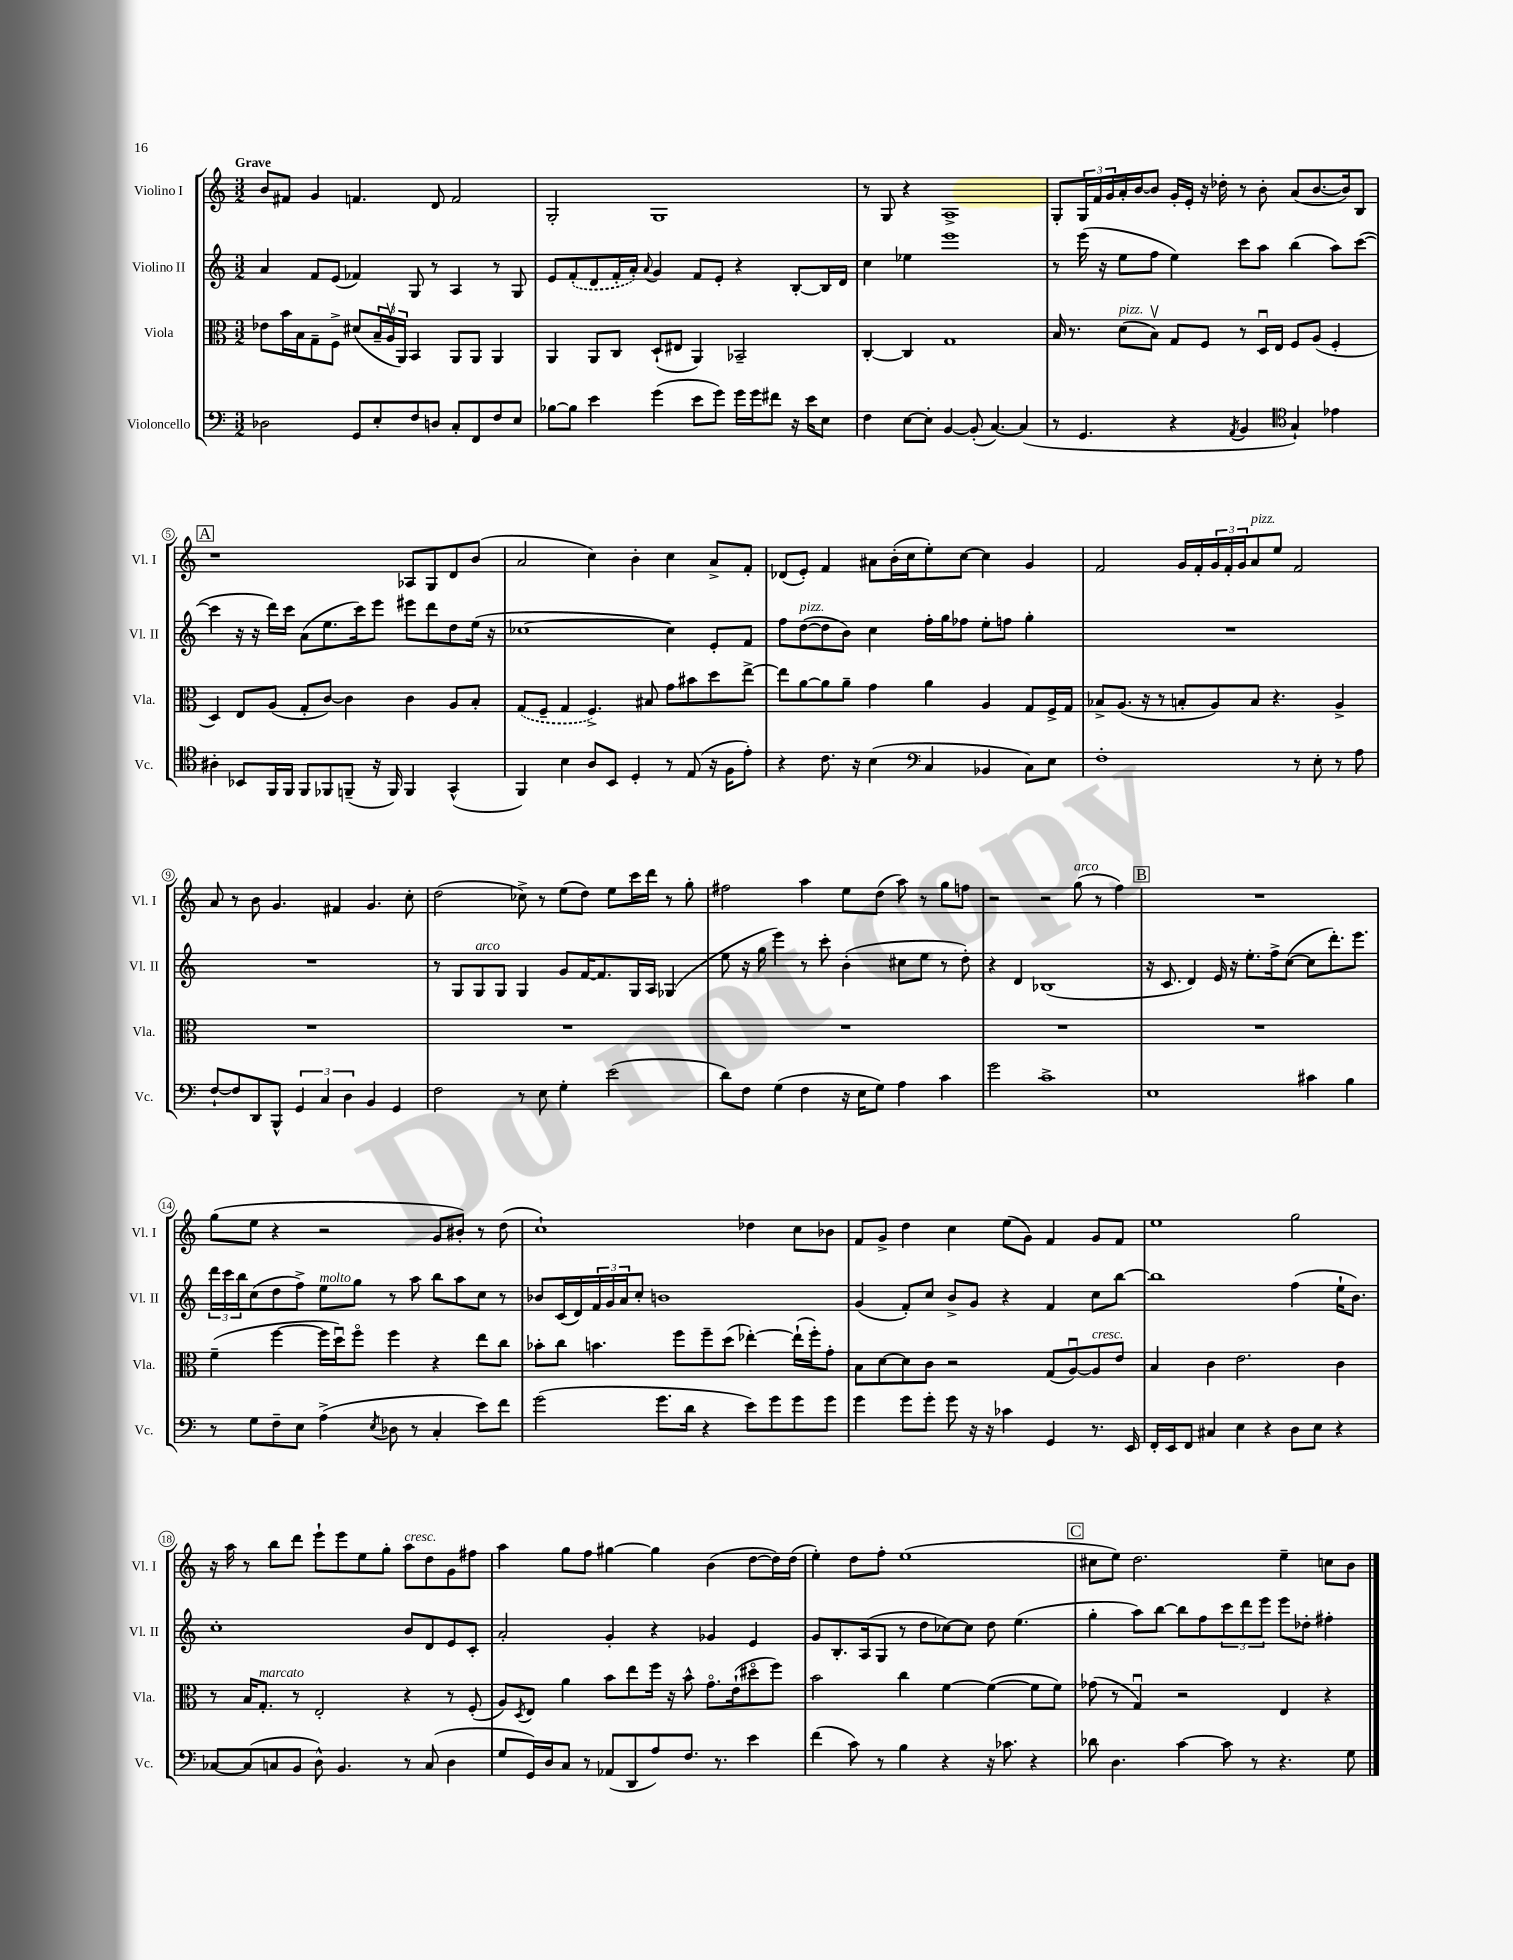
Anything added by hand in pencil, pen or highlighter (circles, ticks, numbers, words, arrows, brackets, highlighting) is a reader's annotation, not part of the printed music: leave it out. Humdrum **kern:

**kern	**kern	**kern	**kern
*part4	*part3	*part2	*part1
*staff4	*staff3	*staff2	*staff1
*I"Violoncello	*I"Viola	*I"Violino II	*I"Violino I
*I'Vc.	*I'Vla.	*I'Vl. II	*I'Vl. I
*clefF4	*clefC3	*clefG2	*clefG2
*k[]	*k[]	*k[]	*k[]
*M3/2	*M3/2	*M3/2	*M3/2
=1	=1	=1	=1
!	!	!	!LO:TX:a:B:t=Grave
2D-X\	8e-X\L	4a/	8b/L
.	16b\L	.	8f#X/J
.	16B\J	.	.
.	8G~\	8f/L	4g/
.	8F^\J	(8e/J	.
8GG/L	(8d#X/L	4f-X/)	4.fn/
8E'/	24B~/L	.	.
.	24Av/	.	.
.	24AA/JJ)	.	.
8F/	4BB/	8G/	.
8Dn/J	.	8r	8d/
8C'/L	8AA/L	4A/	2f/
8FF/	8AA/J	.	.
8F/	4AA/	8r	.
8E/J	.	8G/	.
=2	=2	=2	=2
[8B-X\L	4AA/	8e/L	2G'/
8B-\J]	.	(8f'/	.
4e\	8AA/L	8d/	.
.	8C/J	16f'/L	.
.	.	16a'/JJ)	.
.	.	8qqa/	.
(4g\	(8D`/L	4g/	1G
.	8E#X/J	.	.
8e\L	4AA/)	8f/L	.
8g\J)	.	8e'/J	.
16g\LL	2BB-X~/	4r	.
16g\J	.	.	.
8f#X\J	.	.	.
16r	.	[8B'/L	.
16e\KL	.	.	.
8E\J	.	16B/L]	.
.	.	16d/JJ	.
=3	=3	=3	=3
4F\	[4C'/	4cc\	8r
.	.	.	8G/
[8E\L	4C/]	4ee-X\	4r
8E'\J]	.	.	.
[4BB/	1G	1eee	1A^
(8BB'/]	.	.	.
[4.C/)	.	.	.
(4C/]	.	.	.
=4	=4	=4	=4
8r	16B/	8r	8G'/L
.	8.r	.	.
4.GG/	.	(16eee\	24G/L
.	.	.	24f/
.	.	16r	.
.	.	.	24g/
!	!LO:TX:a:i:t=pizz.	!	!
.	(8d\L	8ee\L	16a'/
.	.	.	[16b/J
.	8Bv\J)	8ff\J	8b/J]
4r	8G/L	4ee\)	16g'/LL
.	.	.	16e'/JJ
.	8F/J	.	16r
.	.	.	16dd-X'\
8qAA/	.	.	.
4BB/	8r	8ccc\L	8r
.	16Du/LL	8aa\J	8b'\
.	16E/JJ	.	.
*clefC4	*	*	*
4G`/)	8F/L	(4bb\	(8a/L
.	(8A/J	.	[8.b/
4e-X\	4F'/	8aa\L)	.
.	.	.	16b/k])
.	.	([8ccc\J	8B/J
!!LO:LB:g=z
!!LO:REH:place=s1:t=A
=5	=5	=5	=5
4A#X'\	4D/)	4ccc\]	1r
8BB-X/L	8E/L	16r	.
.	.	16r	.
16FF/L	(8A/J	16ddd\LL)	.
16FF/JJ	.	16ccc\JJ	.
8FF/L	8G'/L	(8a\L	.
8FF-X/	[8c/J)	8.ee\	.
(8FFn~/J	4c\]	.	.
.	.	16ccc\k)	.
16r	.	8eee\J	.
16FF/)	.	.	.
4FF/	4c\	8eee#X\L	8A-X/L
.	.	8ddd\	8G/
(4GG^^/	8A/L	8dd\	8d/
.	8B'/J	(16ee\Jk	(8b/J
.	.	16r	.
=6	=6	=6	=6
4FF/)	(8G/L	[1cc-X	2a/
.	8F~/J	.	.
4B\	4G/	.	.
8A/L	4.F^/)	.	4cc\)
8BB/J	.	.	.
4D'/	.	.	4b'\
.	8B#X/	.	.
8r	8g\L	4cc-\])	4cc\
(8E/	8b#X\	.	.
16r	8dd\	8e'/L	8a^/L
16F\KL	.	.	.
8e'\J)	[8ee^\J	8f/J	8f'/J
=7	=7	=7	=7
4r	8ee\L]	8ff\L	(8d-X/L
!	!	!LO:TX:a:i:t=pizz.	!
.	[8a\	([8dd\	8e'/J)
8.c\	8a\]	8dd\]	4f/
.	8a~\J	8b\J)	.
16r	.	.	.
(4B\	4g\	4cc\	8a#X\L
.	.	.	(16b'\L
.	.	.	16cc\J
*clefF4	*	*	*
4C/	4a\	16ff'\LL	8ee'\)
.	.	16gg\J	.
.	.	8ff-X\J	[8cc\J
4BB-X/	4A/	8ee'\L	4cc\]
.	.	8ffn\J	.
8C\L)	8G/L	4gg'\	4g/
8E\J	16F^/L	.	.
.	16G/JJ	.	.
=8	=8	=8	=8
1F'	8B-X^/L	1.r	2f/
.	(8.A/J	.	.
.	16r	.	.
.	8r	.	.
.	8Bn'/L	.	16g/LL
.	.	.	16f'/
.	8A/)	.	24g/
.	.	.	24f'/
.	.	.	24g/J
!	!	!	!LO:TX:a:i:t=pizz.
.	8B/J	.	8a/
.	4.r	.	8ee/J
8r	.	.	2f/
8E'\	.	.	.
8r	4A^/	.	.
8A\	.	.	.
!!LO:LB:g=z
=9	=9	=9	=9
[8F`/L	1.r	1.r	8a/
8F/]	.	.	8r
8DD/	.	.	8b\
8BBB^^/J	.	.	4.g/
6GG/	.	.	.
6C/	.	.	.
.	.	.	4f#X/
6D\	.	.	.
4BB/	.	.	4.g/
4GG/	.	.	.
.	.	.	8cc'\
=10	=10	=10	=10
2F\	1.r	8r	(2dd\
.	.	8G/L	.
!	!	!LO:TX:a:i:t=arco	!
.	.	8G/	.
.	.	8G/J	.
8r	.	4G/	8cc-X^\)
8E\	.	.	8r
4G'\	.	8g/L	(8ee\L
.	.	[16f/K	8dd\J)
.	.	8.f/]	.
(2e\	.	.	8ee\L
.	.	16G/L	16ccc\L
.	.	16A/JJ	16ddd\JJ
.	.	(4G-X/	8r
.	.	.	8gg'\
=11	=11	=11	=11
8d\L)	1.r	8ee\	2ff#X\
8F\J	.	16r	.
.	.	16gg\	.
(4G\	.	4eee\)	.
4F\	.	8r	4aa\
.	.	8ccc'\	.
16r	.	(4b'\	8ee\L
16E\KL	.	.	.
8G\J)	.	.	(8dd\J
4A\	.	8cc#X\L	8aa\)
.	.	8ee\J	8r
4c\	.	8r	8gg\L
.	.	8dd'\)	8ffn\J
=12	=12	=12	=12
2g\	1.r	4r	2r
.	.	4d/	.
1c^	.	(1B-X	2r
!	!	!	!LO:TX:a:i:t=arco
.	.	.	(8gg\
.	.	.	8r
.	.	.	4ff\)
!!LO:REH:place=s1:t=B
=13	=13	=13	=13
1E	1.r	16r	1.r
.	.	8.c/	.
.	.	4d/)	.
.	.	16e/	.
.	.	16r	.
.	.	8.ee'\L	.
.	.	16ff^\k	.
.	.	([8cc\J	.
4c#X\	.	8cc\L]	.
.	.	8.ddd'\)	.
4B\	.	.	.
.	.	8.eee\J	.
!!LO:LB:g=z
=14	=14	=14	=14
8r	(4f~\	24ddd\LL	(8gg\L
.	.	24ccc\	.
.	.	24bb\J	.
8G\L	.	(8cc\	8ee\J
8F~\	[4ff\	8dd\	4r
8E\J	.	8ff^\J)	.
!	!	!LO:TX:a:i:t=molto	!
(4A^\	16ff\LL]	8ee\L	2r
.	16ddu\J)	.	.
.	8ff\J	8gg\J	.
8qE/	.	.	.
8D-X\	4ff\	8r	.
8r	.	8aa\	.
4C'/	4r	8bb\L	8g/L
.	.	8aa\	8b#X'/J)
8e\L)	8ee\L	8cc\J	8r
8f\J	8cc\J	8r	(8dd\
=15	=15	=15	=15
(2g\	8b-X'\L	8b-X/L	1cc`)
.	8cc\J	(16c/L	.
.	.	16d/)	.
.	4.bn\	24f/	.
.	.	24g/	.
.	.	24a/J	.
.	.	8cc'/J	.
8.g\L	.	1bn	.
.	8ff\L	.	.
16d\Jk	.	.	.
4r	8ff~\	.	.
.	(8dd\J	.	.
8e\L)	[4ee-X'\)	.	4dd-X\
8g\	.	.	.
8g\	(16ee-`\LL]	.	8cc\L
.	16ff'\J)	.	.
8g\J	8g'\J	.	8b-X\J
=16	=16	=16	=16
4g\	8B\L	(4g/	8f/L
.	[8d\	.	8g^/J
8g\L	8d\]	8f'/L)	4dd\
8g'\J	8c\J	8cc/J	.
8g\	2r	8b^/L	4cc\
16r	.	8g/J	.
16r	.	.	.
4c-X\	.	4r	(8ee\L
.	.	.	8g\J)
4GG/	(8G/L	4f/	4f/
.	[8Au/)	.	.
!	!LO:TX:a:i:t=cresc.	!	!
8.r	8A/]	8cc\L	8g/L
.	8e/J	[8bb\J	8f/J
16EE/	.	.	.
=17	=17	=17	=17
16FF'/LL	4B/	1bb]	1ee
16EE/J	.	.	.
8FF/J	.	.	.
4C#X/	4c\	.	.
4E\	2.e\	.	.
4r	.	.	.
8D\L	.	(4ff\	2gg\
8E\J	.	.	.
4r	4c\	16ee`\KL	.
.	.	8.b\J)	.
!!LO:LB:g=z
=18	=18	=18	=18
[8C-X/L	8r	1cc'	16r
.	.	.	16aa\
(8C-/]	16B/KL	.	8r
!	!LO:TX:a:i:t=marcato	!	!
.	8.G'/J	.	.
8Cn/	.	.	8bb\L
8BB/J	8r	.	8ddd\J
8D^^\)	2E'/	.	8eee`\L
4.BB/	.	.	8eee\
.	.	.	8ee\
.	.	.	8gg'\J
!	!	!	!LO:TX:a:i:t=cresc.
8r	4r	8b/L	8aa\L
(8C/	.	8d/	8dd\
4D\	8r	8e/	8g\
.	(8F'/	8c'/J	8ff#X\J
=19	=19	=19	=19
8G/L	8A/L)	2a'/	4aa\
.	8qD/	.	.
16GG/L)	8E/J	.	.
16D/J	.	.	.
8C/J	4a\	.	8gg\L
8r	.	.	8ff\J
(8AA-X/L	8b\L	4g'/	[4gg#X\
8DD/	8ee\	.	.
8A/)	16ff\Jk	4r	4gg#\]
.	16r	.	.
8.F/J	8b^^\	.	.
.	8.g\L	4g-X/	(4b\
8.r	.	.	.
.	(16e`\k	.	.
4e\	8dd#X\	4e/	[8dd\L
.	8ff\J)	.	16dd\L])
.	.	.	(16dd\JJ
=20	=20	=20	=20
(4f\	2b\	8g/L	4ee'\)
.	.	8.B'/	.
8c\)	.	.	8dd\L
.	.	(16A/k	.
8r	.	8G/J	8ff'\J
4B\	4cc\	8r	(1ee
.	.	8dd\L	.
4r	[4f\	[8cc-X\)	.
.	.	8cc-\J]	.
16r	(4f\_	8dd\	.
8.c-X\	.	.	.
.	.	(4.ee\	.
4r	8f\L]	.	.
.	8f\J)	.	.
!!LO:REH:place=s1:t=C
=21	=21	=21	=21
8d-X\	(8g-X\	4gg'\	8cc#X\L
4.D\	8r	.	8ee\J)
.	4Gu/)	8aa\L)	2.dd\
.	.	[8bb\J	.
[4c\	2r	8bb\L]	.
.	.	8ff\	.
8c\]	.	12ccc\	.
.	.	12ddd\	.
8r	.	.	.
.	.	12eee\J	.
4.r	4E/	8eee\L	4ee~\
.	.	8dd-X'\J	.
.	4r	4ff#X'\	8ccn\L
8G\	.	.	8b\J
==	==	==	==
*-	*-	*-	*-
